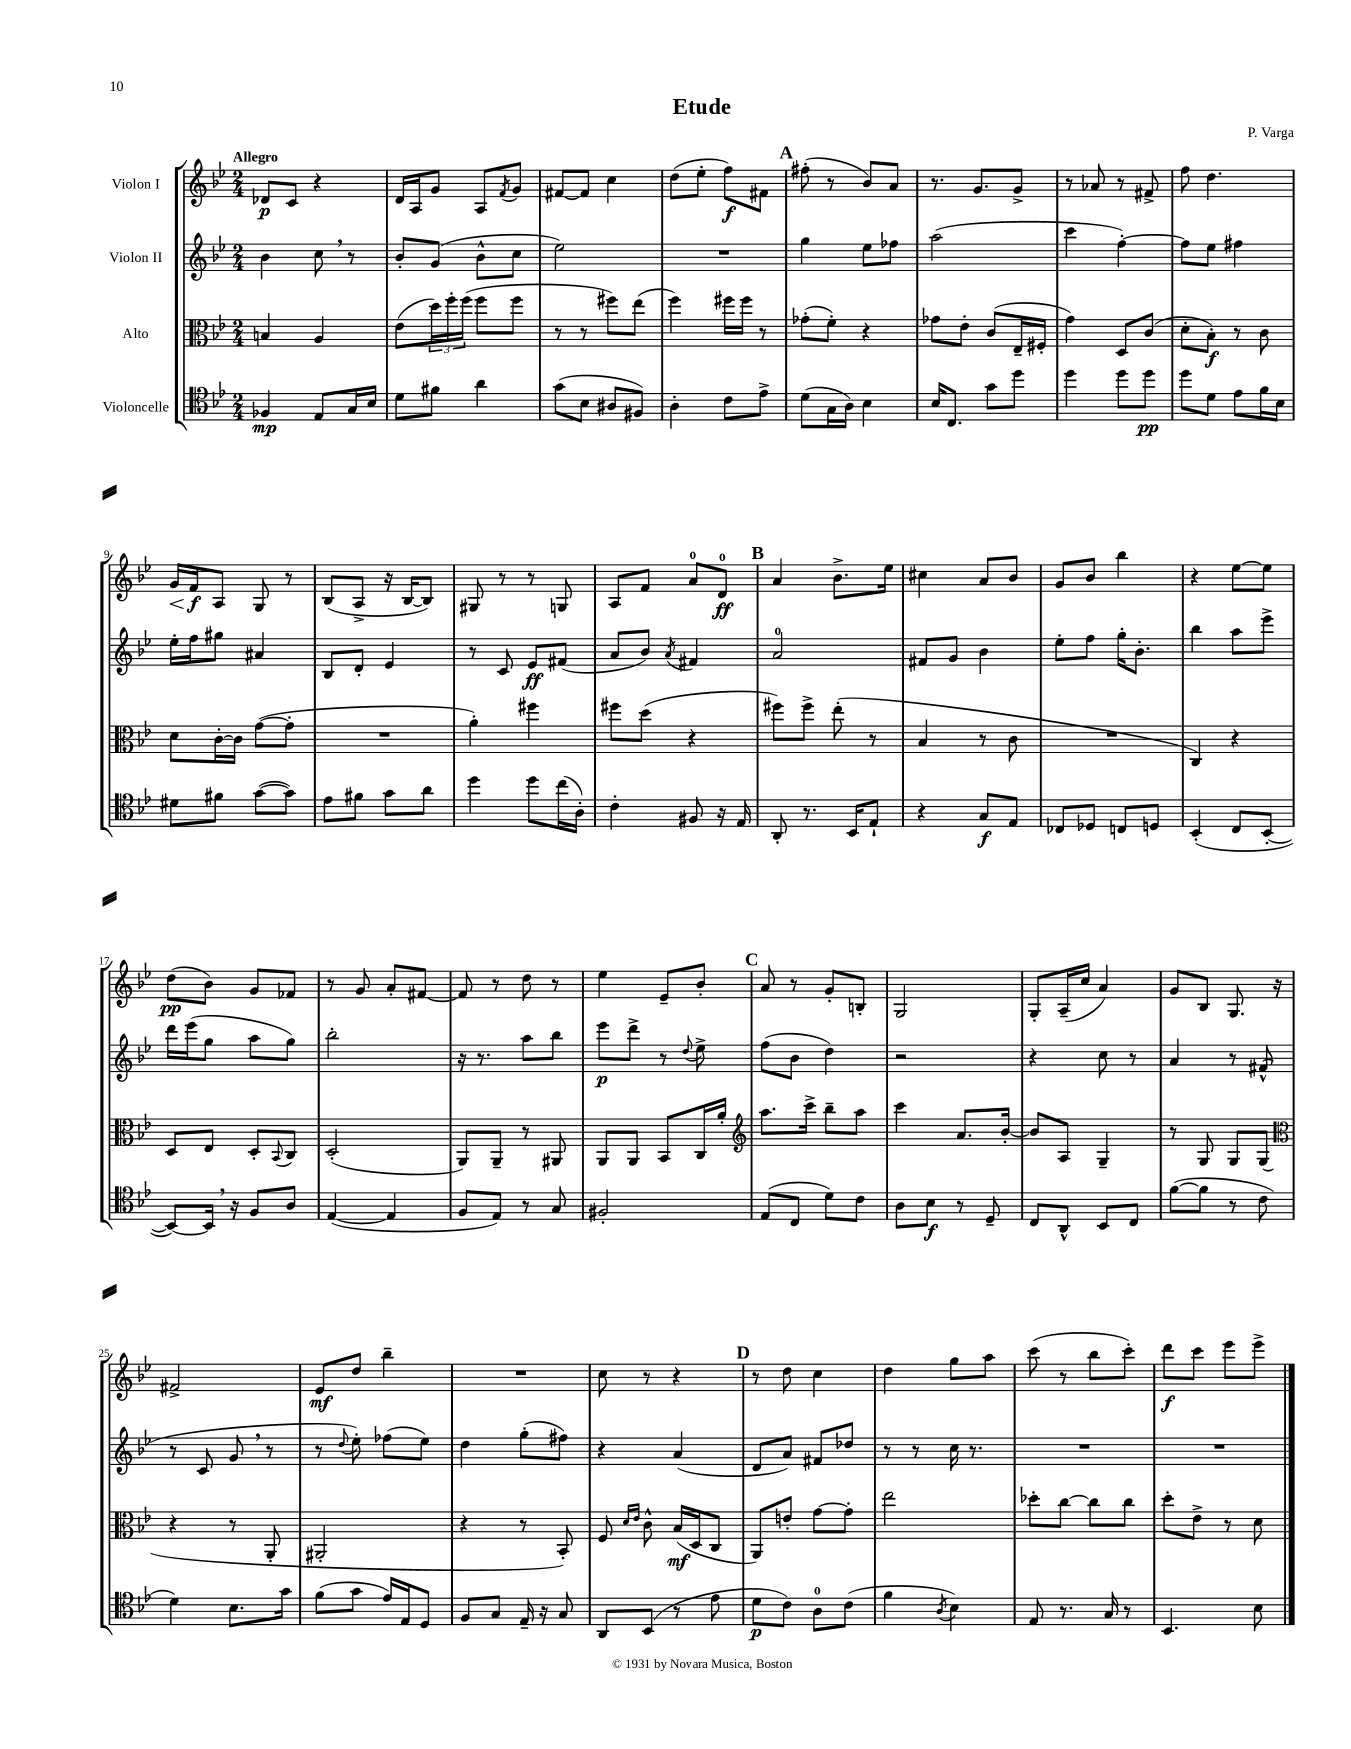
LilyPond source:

\header { title = "Etude" composer = "P. Varga" }
<<
\new StaffGroup <<
\new Staff = "s0" \with { instrumentName = "Violon I" } {
    \clef treble \key bes \major \numericTimeSignature \time 2/4 \tempo "Allegro"
    des'8\p c'8 r4 |
    d'16 a16 g'8 a8 \acciaccatura { f'8 } g'8 |
    fis'8~ fis'8 c''4 |
    d''8( ees''8-. f''8\f) fis'8 |
    \mark \markup { \bold "A" } fis''8-.( r8 bes'8) a'8 |
    r8. g'8. g'8-> |
    r8 aes'8 r8 fis'8-> |
    f''8 d''4. |
    g'16\< f'16\f\! a8 g8 r8 |
    bes8( a8-> r16 bes16~ bes8) |
    gis8 r8 r8 g8 |
    a8 f'8 a'8-0 d'8-0\ff |
    \mark \markup { \bold "B" } a'4 bes'8.-> ees''16 |
    cis''4 a'8 bes'8 |
    g'8 bes'8 bes''4 |
    r4 ees''8~ ees''8 |
    d''8\pp( bes'8) g'8 fes'8 |
    r8 g'8 a'8-. fis'8~ |
    fis'8 r8 d''8 r8 |
    ees''4 ees'8-- bes'8-. |
    \mark \markup { \bold "C" } a'8 r8 g'8-. b8-. |
    g2 |
    g8-. a16--( c''16 a'4) |
    g'8 bes8 g8. r16 |
    fis'2-> |
    ees'8\mf d''8 bes''4-- |
    R2 |
    c''8 r8 r4 |
    \mark \markup { \bold "D" } r8 d''8 c''4 |
    d''4 g''8 a''8 |
    c'''8( r8 bes''8 c'''8-.) |
    d'''8\f c'''8 ees'''8 ees'''8-> \bar "|." |
}
\new Staff = "s1" \with { instrumentName = "Violon II" } {
    \clef treble \key bes \major \numericTimeSignature \time 2/4
    bes'4 c''8 \breathe r8 |
    bes'8-. g'8( bes'8-^ c''8 |
    ees''2) |
    R2 |
    \mark \markup { \bold "A" } g''4 ees''8 fes''8 |
    a''2( |
    c'''4 f''4~-.) |
    f''8 ees''8 fis''4 |
    ees''16-. f''16 gis''8 ais'4 |
    bes8 d'8-. ees'4 |
    r8 c'8 ees'8\ff fis'8( |
    a'8 bes'8) \acciaccatura { a'8 } fis'4 |
    \mark \markup { \bold "B" } a'2-0 |
    fis'8 g'8 bes'4 |
    ees''8-. f''8 g''16-. bes'8.-. |
    bes''4 a''8 ees'''8-> |
    d'''16 ees'''16( g''8 a''8 g''8) |
    bes''2-. |
    r16 r8. a''8 bes''8 |
    ees'''8\p d'''8-> r8 \appoggiatura { d''8 } ees''8-> |
    \mark \markup { \bold "C" } f''8( bes'8 d''4) |
    r2 |
    r4 c''8 r8 |
    a'4 r8 fis'8-^( |
    r8 c'8 g'8 \breathe r8 |
    r8 \appoggiatura { d''8 } ees''8-.) fes''8( ees''8) |
    d''4 g''8-.( fis''8) |
    r4 a'4( |
    \mark \markup { \bold "D" } d'8 a'8) fis'8 des''8 |
    r8 r8 c''16 r8. |
    R2 |
    R2 \bar "|." |
}
\new Staff = "s2" \with { instrumentName = "Alto" } {
    \clef alto \key bes \major \numericTimeSignature \time 2/4
    b4 a4 |
    ees'8( \tuplet 3/2 { d''16) f''16-. f''16( } f''8 f''8 |
    r8 r8 fis''8) ees''8( |
    f''4) fis''16 fis''16 r8 |
    \mark \markup { \bold "A" } ges'8-.( f'8-.) r4 |
    ges'8 ees'8-. c'8( ees16-- fis16-. |
    g'4) d8 c'8( |
    d'8-. bes8-.\f) r8 c'8 |
    d'8 c'16~-. c'16 g'8~( g'8-. |
    R2 |
    a'4-.) fis''4 |
    fis''8 d''8( r4 |
    \mark \markup { \bold "B" } fis''8) fis''8-> ees''8-.( r8 |
    bes4 r8 c'8 |
    R2 |
    c4) r4 |
    d8 ees8 d8-. \appoggiatura { bes,8 } c8 |
    d2-.( |
    a,8) a,8-- r8 ais,8 |
    a,8 a,8 bes,8 c16 a'16-. |
    \mark \markup { \bold "C" } \clef treble a''8. c'''16-> bes''8-- a''8 |
    c'''4 a'8. bes'16~-. |
    bes'8 a8 g4-- |
    r8 g8 g8 g8( |
    \clef alto r4 r8 a,8-. |
    ais,2-. |
    r4 r8 bes,8-.) |
    f8 \grace { d'16 ees'16 } c'8-^ bes16\mf( d16 c8 |
    \mark \markup { \bold "D" } a,8) e'8-. g'8~ g'8-. |
    ees''2 |
    des''8-. c''8~ c''8 c''8 |
    d''8-. ees'8-> r8 d'8 \bar "|." |
}
\new Staff = "s3" \with { instrumentName = "Violoncelle" } {
    \clef tenor \key bes \major \numericTimeSignature \time 2/4
    fes4\mp ees8 g16 bes16 |
    d'8 fis'8 a'4 |
    g'8( bes8 ais8 fis8) |
    a4-. c'8 ees'8-> |
    \mark \markup { \bold "A" } d'8( g16 a16) bes4 |
    bes16 c8. g'8 d''8 |
    d''4 d''8 d''8\pp |
    d''8 d'8 ees'8 f'16 bes16 |
    dis'8 fis'8 g'8~( g'8) |
    ees'8 fis'8 g'8 a'8 |
    d''4 d''8 c''16( a16-.) |
    c'4-. fis8 r16 ees16 |
    \mark \markup { \bold "B" } a,8-. r8. bes,16 ees8-! |
    r4 g8\f ees8 |
    ces8 des8 c8 d8 |
    bes,4-.( c8 bes,8~-. |
    bes,8~) bes,16 \breathe r16 f8 a8 |
    ees4~( ees4 |
    f8 ees8) r8 g8 |
    fis2-. |
    \mark \markup { \bold "C" } ees8( c8 d'8) c'8 |
    a8 bes8\f r8 d8-- |
    c8 a,8-^ bes,8 c8 |
    f'8~( f'8 r8 c'8 |
    d'4) bes8. g'16 |
    f'8( g'8 ees'16) ees16 d8 |
    f8 g8 ees16-- r16 g8 |
    a,8 bes,8( r8 ees'8 |
    \mark \markup { \bold "D" } d'8\p c'8) a8-0 c'8( |
    f'4 \acciaccatura { a8 } bes4) |
    ees8 r8. g16 r8 |
    bes,4. bes8 \bar "|." |
}
>>
>>
